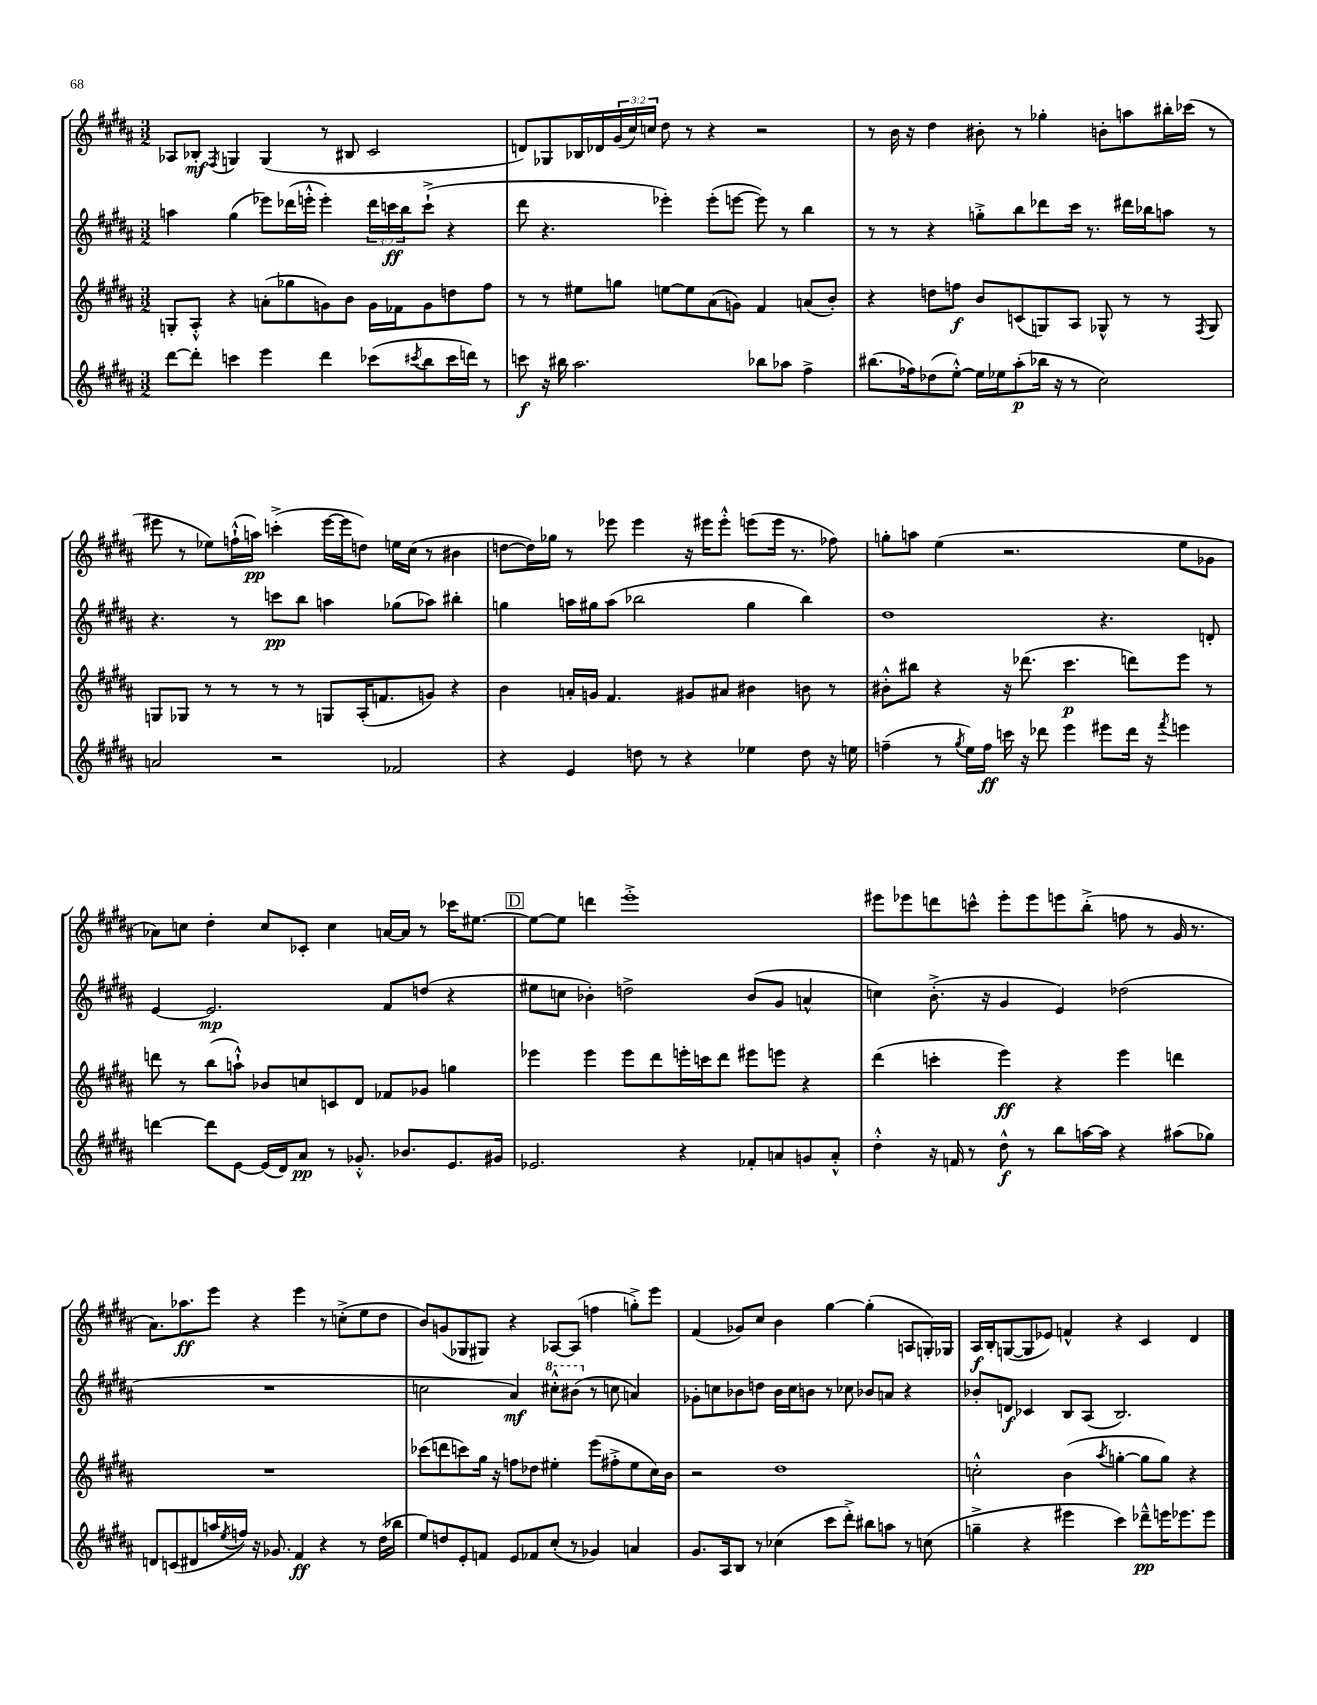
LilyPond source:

<<
\new StaffGroup <<
\new Staff = "s0" {
    \clef treble \key b \major \numericTimeSignature \time 3/2 \override Staff.TupletNumber.text = #tuplet-number::calc-fraction-text
    aes8 bes8-.\mf \acciaccatura { fis8 } g4 g4( r8 bis8 cis'2 |
    d'8) ges8 bes16 des'16 \tuplet 3/2 { gis'16( cis''16) c''16 } dis''8 r8 r4 r2 |
    r8 b'16 r16 dis''4 bis'8-. r8 ges''4-. b'8-. a''8 bis''16-. ces'''16( r8 |
    eis'''8 r8 ees''8) f''16-!-^( a''16\pp) c'''4-.->( eis'''16~ eis'''16 d''8) e''16 cis''16( r8 bis'4 |
    d''8~ d''16) ges''16 r8 ees'''8 ees'''4 r16 eis'''16 eis'''8-.-^ e'''8( e'''16 r8. fes''8) |
    g''8-. a''8 e''4( r2. e''8 ges'8 |
    aes'8) c''8 dis''4-. c''8 ces'8-. c''4 a'16~ a'16 r8 ces'''16 eis''8.~ |
    \mark \markup { \box "D" } eis''8~ eis''8 d'''4 e'''1-.-> |
    eis'''8 ees'''8 d'''8 c'''8-^ ees'''8-. ees'''8 e'''8 b''8-.->( f''8 r8 gis'16 r8. |
    ais'8.) aes''8.\ff e'''8 r4 e'''4 r8 c''8-.->( e''8 dis''8 |
    b'8) g'8( ges8 gis8) r4 aes8~ aes8( f''4 g''8-.->) e'''8 |
    fis'4( ges'8) cis''8 b'4 gis''4~ gis''4-.( a8 g16-.) ges16 |
    ais16\f b16-. g8~( g8 ees'8) f'4-^ r4 cis'4 dis'4 \bar "|." |
}
\new Staff = "s1" {
    \clef treble \key b \major \numericTimeSignature \time 3/2 \override Staff.TupletNumber.text = #tuplet-number::calc-fraction-text
    a''4 gis''4( ees'''8) des'''16( e'''16-.-^ e'''4-.) \tuplet 3/2 { des'''16 c'''16\ff b''16 } c'''8-!->( r4 |
    dis'''8 r4. ees'''4-.) ees'''8-.( e'''8~ e'''8) r8 b''4 |
    r8 r8 r4 g''8-.-> b''8 des'''8 cis'''16 r8. dis'''16 bes''16 a''8 r8 |
    r4. r8 c'''8\pp b''8 a''4 ges''8( aes''8) bis''4-. |
    g''4 a''16 gis''16 a''8( bes''2 gis''4 bes''4) |
    dis''1 r4. d'8-. |
    e'4~ e'2.\mp fis'8 d''8( r4 |
    \mark \markup { \box "D" } eis''8 c''8 bes'4-.) d''2-> bes'8( gis'8 a'4-^ |
    c''4) b'8.-.->( r16 gis'4 e'4) des''2( |
    R1. |
    c''2 ais'4\mf) \ottava #1 cis'''!8-.-^ bis''8( \ottava #0 r8 c''!8 a'4) |
    ges'8-. c''8 bes'8 d''8 bes'16 c''16 b'8 r8 ces''8 bes'8 a'8 r4 |
    bes'8-. d'8\f ces'4 b8 ais8( b2.) \bar "|." |
}
\new Staff = "s2" {
    \clef treble \key b \major \numericTimeSignature \time 3/2
    g8-. ais8-.-^ r4 a'8-.( ges''8 g'8) b'8 g'16 fes'16 g'8 d''8 fis''8 |
    r8 r8 eis''8 g''8 e''8~ e''8 ais'8( g'8) fis'4 a'8( b'8-.) |
    r4 d''8 f''8\f b'8 c'8( g8) ais8 ges8-^ r8 r8 \acciaccatura { fis8 } ges8 |
    g8 ges8 r8 r8 r8 r8 g8 ais16-.( f'8. g'8) r4 |
    b'4 a'16-. g'16 fis'4. gis'8 ais'8 bis'4 b'8 r8 |
    bis'8-.-^ bis''8 r4 r16 des'''8.( cis'''4.\p d'''8) e'''8 r8 |
    d'''8 r8 b''8( a''8-!-^) bes'8 c''8 c'8 dis'8 fes'8 ges'8 g''4 |
    \mark \markup { \box "D" } ees'''4 ees'''4 ees'''8 dis'''8 e'''16-. c'''16 dis'''8 eis'''8 e'''8 r4 |
    dis'''4( c'''4-. e'''4\ff) r4 e'''4 d'''4 |
    R1. |
    ces'''8( d'''8 c'''8) gis''16 r16 f''8 des''8 eis''4-. e'''8( fis''8-.-> eis''8 cis''16) b'16 |
    r2 dis''1 |
    c''2-.-^ b'4( \acciaccatura { ais''8 } g''4~-. g''8 g''8) r4 \bar "|." |
}
\new Staff = "s3" {
    \clef treble \key b \major \numericTimeSignature \time 3/2
    dis'''8~ dis'''8-. c'''4 e'''4 dis'''4 ces'''8( \acciaccatura { cis'''8 } b''8 cis'''16 d'''16) r8 |
    c'''8\f r16 bis''16 ais''2. bes''8 aes''8 fis''4-> |
    bis''8.( fes''16) des''8( e''8~-.-^) e''16 ees''16 ais''8-.\p( bes''16 r16 r8 cis''2) |
    a'2 r2 fes'2 |
    r4 e'4 d''8 r8 r4 ees''4 d''8 r16 e''16 |
    f''4--( r8 \acciaccatura { gis''8 } e''16) f''16\ff c'''16 r16 des'''8 e'''4 eis'''8 des'''16 r16 \acciaccatura { fis'''8 } e'''4 |
    d'''4~ d'''8 e'8~ e'16( dis'16) ais'8\pp r8 ges'8.-.-^ bes'8. e'8. gis'16 |
    \mark \markup { \box "D" } ees'2. r4 fes'8-. a'8 g'8 a'8-.-^ |
    dis''4-.-^ r16 f'16 r8 dis''8-^\f r8 b''8 a''16~ a''16 r4 ais''8( ges''8) |
    d'8 c'8( dis'8 a''16 \acciaccatura { e''8 } f''16) r16 ges'8. fis'4\ff r4 r8 dis''16( bes''16 |
    e''8) d''8 e'8-. f'8 e'8 fes'8 cis''8-.( r8 ges'4) a'4 |
    gis'8. ais16 b8 r8 ces''4( cis'''8 dis'''8-.->) bis''8 a''8 r8 c''8( |
    g''4---> r4 eis'''4 cis'''4) des'''8---^\pp e'''16 ees'''8. ees'''8 \bar "|." |
}
>>
>>
\layout { \context { \Score \remove "Bar_number_engraver" } }
